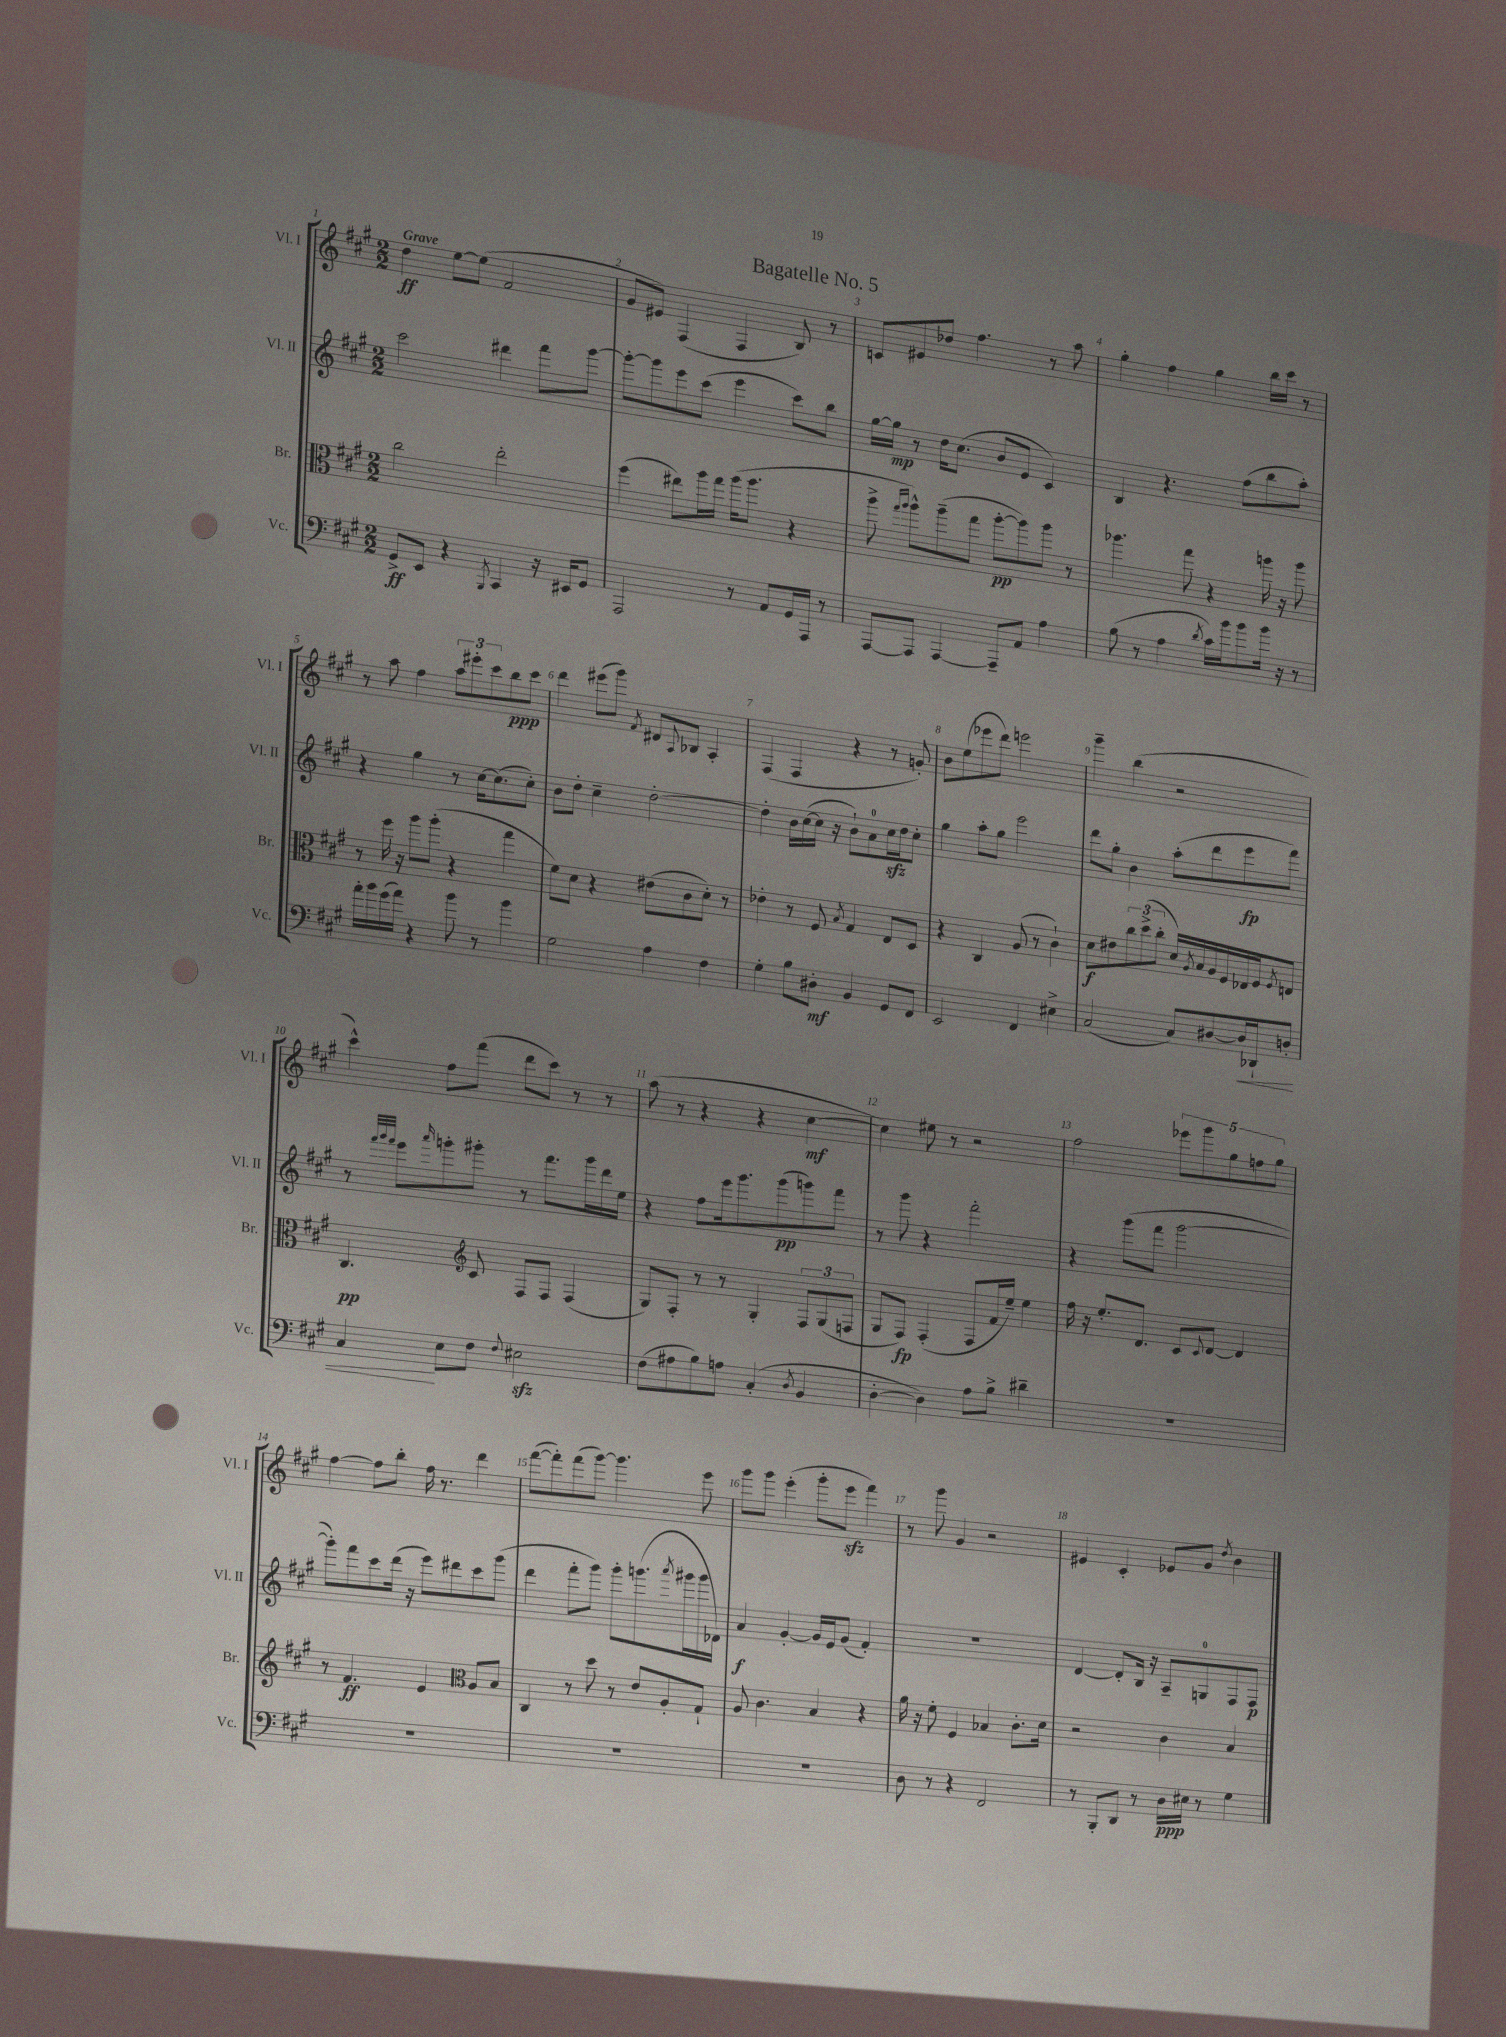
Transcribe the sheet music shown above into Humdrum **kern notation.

**kern	**dynam	**kern	**dynam	**kern	**dynam	**kern	**dynam
*part4	*part4	*part3	*part3	*part2	*part2	*part1	*part1
*staff4	*staff4	*staff3	*staff3	*staff2	*staff2	*staff1	*staff1
*I"Vc.	*	*I"Br.	*	*I"Vl. II	*	*I"Vl. I	*
*I'Vc.	*	*I'Br.	*	*I'Vl. II	*	*I'Vl. I	*
*clefF4	*	*clefC3	*	*clefG2	*	*clefG2	*
*k[f#c#g#]	*	*k[f#c#g#]	*	*k[f#c#g#]	*	*k[f#c#g#]	*
*M2/2	*	*M2/2	*	*M2/2	*	*M2/2	*
=1	=1	=1	=1	=1	=1	=1	=1
!	!	!	!	!	!	!LO:TX:a:B:t=Grave	!
8GG#^/L	ff	2cc#\	.	2ccc#\	.	4dd\	ff
8EE/J	.	.	.	.	.	.	.
4r	.	.	.	.	.	[8ee\L	.
.	.	.	.	.	.	(8ee\J]	.
8qBBB/	.	.	.	.	.	.	.
4CC#/	.	2ee'\	.	4ddd#X\	.	2f#/	.
16r	.	.	.	8fff#\L	.	.	.
16EE#X/KL	.	.	.	.	.	.	.
8GG#/J	.	.	.	[8ggg#\J	.	.	.
=2	=2	=2	=2	=2	=2	=2	=2
2AAA/	.	(4ff#\	.	8ggg#'\L_	.	8g#/L	.
.	.	.	.	8ggg#\]	.	8e#X/J)	.
.	.	8ee#X\L)	.	8eee\	.	(4F#/	.
.	.	16aa\L	.	(8ccc#\J	.	.	.
.	.	16gg#\JJ	.	.	.	.	.
8r	.	(16aa\KL	.	4eee\	.	4F#/	.
.	.	8.aa\J	.	.	.	.	.
8AA/L	.	.	.	.	.	.	.
16GG#/L	.	4r	.	8ccc#\L)	.	8B/)	.
16AAA/JJ	.	.	.	.	.	.	.
8r	.	.	.	8bb\J	.	8r	.
=3	=3	=3	=3	=3	=3	=3	=3
[8AAA/L	.	8aa^\	.	[16gg#\LL	.	8cn/L	.
.	.	.	.	16gg#\JJ]	mp	.	.
.	.	16qqgg#/LL	.	.	.	.	.
.	.	16qqaa/JJ	.	.	.	.	.
8AAA/J]	.	8aa^^\L)	.	8r	.	8e#X/	.
[4AAA/	.	(8aa~\	.	16dd\KL	.	8dd-X/J	.
.	.	.	.	(8.cc#\J	.	.	.
.	.	8gg#\J	.	.	.	4.ff#\	.
8AAA~/L]	.	[8aa'\L	pp	8b/L	.	.	.
8AA/J	.	8aa\])	.	8e/J	.	.	.
4A\	.	8aa\J	.	4c#/)	.	8r	.
.	.	8r	.	.	.	8aa\	.
=4	=4	=4	=4	=4	=4	=4	=4
(8B\	.	4.aa-X\	.	4B/	.	4gg#'\	.
8r	.	.	.	.	.	.	.
4A\	.	.	.	4.r	.	4ff#\	.
.	.	8gg#\	.	.	.	.	.
8qd/	.	.	.	.	.	.	.
16c#\LL)	.	4r	.	.	.	4gg#\	.
16b\J	.	.	.	.	.	.	.
8b\	.	.	.	(8ff#\L	.	.	.
16b\Jk	.	16aan\	.	8bb\	.	16bb\LL	.
16r	.	16r	.	.	.	16ccc#\JJ	.
8r	.	8aa\	.	8aa'\J)	.	8r	.
!!LO:LB:g=z
=5	=5	=5	=5	=5	=5	=5	=5
16a'\LL	.	8r	.	4r	.	8r	.
16b\	.	.	.	.	.	.	.
(16g#\	.	16ff#\	.	.	.	8aa\	.
16a\JJ)	.	16r	.	.	.	.	.
4r	.	8aa\L	.	4gg#\	.	4ff#\	.
.	.	(8aa'\J	.	.	.	.	.
8b\	.	4r	.	8r	.	12aa\L	.
.	.	.	.	.	.	12eee#X'\	.
8r	.	.	.	[16cc#\KL	.	.	.
.	.	.	.	.	.	12ccc#\	.
.	.	.	.	(8.cc#\]	.	.	.
4b\	.	4gg#\	.	.	.	8bb\	ppp
.	.	.	.	8cc#'\J)	.	8ccc#\J	.
=6	=6	=6	=6	=6	=6	=6	=6
2G#\	.	8f#\L)	.	8b\L	.	4ddd\	.
.	.	8d\J	.	8dd'\J	.	.	.
.	.	4r	.	4cc#~\	.	(8eee#X\L	.
.	.	.	.	.	.	8ggg#\J)	.
.	.	.	.	.	.	8qf#/	.
4A\	.	(8e#X\L	.	[2dd'\	.	8d#X/L	.
.	.	.	.	.	.	8qqA/	.
.	.	8c#\	.	.	.	8B-X/J	.
4F#\	.	8d'\J)	.	.	.	4A'/	.
.	.	8r	.	.	.	.	.
=7	=7	=7	=7	=7	=7	=7	=7
4G#'\	.	4e-X'\	.	4dd'\]	.	(4F#/	.
8B\L	.	8r	.	16b\LL	.	4F#/	.
.	.	.	.	([16cc#\	.	.	.
8D#X'\J	mf	8F#/	.	16cc#\JJ]	.	.	.
.	.	.	.	16r	.	.	.
.	.	8qB/	.	.	.	.	.
4BB/	.	4G#/	.	8b`\L)	.	4r	.
.	.	.	.	8a\	.	.	.
8GG#/L	.	8E/L	.	16cc#zz\L	.	8r	.
.	.	.	.	16dd\J	.	.	.
8FF#/J	.	8D/J	.	8cc#'\J	.	8gn'/)	.
=8	=8	=8	=8	=8	=8	=8	=8
2EE/	.	4r	.	4gg#\	.	8b\L	.
.	.	.	.	.	.	(8ee\	.
.	.	4C#/	.	8aa'\L	.	8eee-X\	.
.	.	.	.	8gg#\J	.	8ddd\J)	.
4FF#/	.	(8A/	.	2eee\	.	2eeen\	.
.	.	8r	.	.	.	.	.
4E#X^\	.	4c#`\)	.	.	.	.	.
=9	=9	=9	=9	=9	=9	=9	=9
(2C#/	.	8d\L	f	8ddd\L	.	4ggg#~\	.
.	.	8e#X\	.	8gg#'\J	.	.	.
.	.	12cc#\	.	4b\	.	(4bb\	.
.	.	(12dd^\	.	.	.	.	.
.	.	12cc#'\J	.	.	.	.	.
8C#/L)	.	16d/LL)	.	(8aa'\L	.	2r	.
.	.	8qA/	.	.	.	.	.
.	.	16B/	.	.	.	.	.
[8D#X/	.	16A/	.	8ddd\	.	.	.
.	.	16F#/	.	.	.	.	.
!	!LO:HP:b	!	!	!	!	!	!
16D#/L]	<	16E-X/	.	8eee\	fp	.	.
16DD-X`/J	.	16F#/J	.	.	.	.	.
.	.	8qF#/	.	.	.	.	.
8Dn'/J	.	8En/J	.	8fff#\J)	.	.	.
!!LO:LB:g=z
=10	=10	=10	=10	=10	=10	=10	=10
4C#/	.	4.C#/	pp	8r	.	4ccc#^^\)	.
.	.	.	.	32qqfff#/LLL	.	.	.
.	.	.	.	32qqggg#/	.	.	.
.	.	.	.	32qqfff#/JJJ	.	.	.
.	.	.	.	8eee\L	.	.	.
.	.	.	.	16qqaaa/	.	.	.
8E\L	[	.	.	8gggn'\	.	8ff#\L	.
*	*	*clefG2	*	*	*	*	*
8F#\J	.	8c#/	.	8ggg#X'\J	.	(8fff#\J	.
8qqF#/	.	.	.	.	.	.	.
2E#Xzz\	.	8F#/L	.	8r	.	8ddd\L	.
.	.	8F#/J	.	8.fff#\L	.	8ccc#\J)	.
.	.	(4F#/	.	.	.	8r	.
.	.	.	.	16ggg#\L	.	.	.
.	.	.	.	16ddd\	.	8r	.
.	.	.	.	16ee\JJ	.	.	.
=11	=11	=11	=11	=11	=11	=11	=11
(8F#\L	.	8G#/L)	.	4r	.	(8aa\	.
8A#X\	.	8F#'/J	.	.	.	8r	.
8B\)	.	8r	.	8ff#\L	.	4r	.
8An\J	.	8r	.	16eee\k	.	.	.
.	.	.	.	8.ggg#\	.	.	.
(4C#'/	.	4G#'/	.	.	.	4r	.
.	.	.	.	(8ggg#\	pp	.	.
8qD/	.	.	.	.	.	.	.
4BB/	.	12F#/L	.	8gggn\)	.	[4cc#\	mf
.	.	(12G#/	.	.	.	.	.
.	.	.	.	8fff#\J	.	.	.
.	.	12Fn/J	.	.	.	.	.
=12	=12	=12	=12	=12	=12	=12	=12
[4D'\	.	8G#/L	.	8r	.	4cc#\])	.
.	.	8F#/J)	fp	8ggg#\	.	.	.
4D\])	.	(4F#'/	.	4r	.	8ee#X\	.
.	.	.	.	.	.	8r	.
8A\L	.	8F#/L	.	2fff#'\	.	2r	.
8B^\J	.	16f#/L	.	.	.	.	.
.	.	16ee~/JJ)	.	.	.	.	.
4d#X~\	.	4ee\	.	.	.	.	.
=13	=13	=13	=13	=13	=13	=13	=13
1r	.	16ff#\	.	4r	.	2ff#\	.
.	.	16r	.	.	.	.	.
.	.	8.ee'/L	.	.	.	.	.
.	.	.	.	(8ggg#\L	.	.	.
.	.	8.d/J	.	.	.	.	.
.	.	.	.	8fff#\J	.	.	.
.	.	8c#/L	.	[2ggg#\	.	10eee-X\L	.
.	.	.	.	.	.	10ggg#\	.
.	.	8qqc#/	.	.	.	.	.
.	.	[8d/J	.	.	.	.	.
.	.	.	.	.	.	10gg#\	.
.	.	4d/]	.	.	.	.	.
.	.	.	.	.	.	10ffn\	.
.	.	.	.	.	.	10gg#\J	.
!!LO:LB:g=z
=14	=14	=14	=14	=14	=14	=14	=14
1r	.	8r	.	8ggg#'\L])	.	[4ff#\	.
.	.	4.f#/	ff	8fff#\	.	.	.
.	.	.	.	8ccc#\	.	8ff#\L]	.
.	.	.	.	(16ddd\Jk	.	8bb'\J	.
.	.	.	.	16r	.	.	.
.	.	4e/	.	8eee\L)	.	16ff#\	.
.	.	.	.	.	.	8.r	.
.	.	.	.	8ddd#X\	.	.	.
*	*	*clefC3	*	*	*	*	*
.	.	8A/L	.	8ccc#\	.	4ddd\	.
.	.	8B/J	.	(8ggg#\J	.	.	.
=15	=15	=15	=15	=15	=15	=15	=15
1r	.	4C#/	.	4ddd\	.	([8fff#\L	.
.	.	.	.	.	.	8fff#'\])	.
.	.	8r	.	8fff#'\L	.	(8fff#\	.
.	.	8dd\	.	8ggg#\J)	.	[8ggg#\J)	.
.	.	8r	.	8ggg#'\L	.	4.ggg#\]	.
.	.	8e/L	.	(8.gggn\	.	.	.
.	.	8A'/	.	.	.	.	.
.	.	.	.	8qaaa/	.	.	.
.	.	.	.	16ggg#X\L	.	.	.
.	.	8G#`/J	.	16ggg#\	.	8eee\	.
.	.	.	.	16d-X\JJ)	.	.	.
=16	=16	=16	=16	=16	=16	=16	=16
1r	.	8A/	.	4a/	f	8ggg#\L	.
.	.	4.c#\	.	.	.	8ggg#\J	.
.	.	.	.	[4g#'/	.	(4eee'\	.
.	.	4B/	.	16g#/LL]	.	8ggg#'\L	.
.	.	.	.	16e/J	.	.	.
.	.	.	.	(8g#/J	.	8eeezz\J	.
.	.	4r	.	4f#'/)	.	4fff#\)	.
=17	=17	=17	=17	=17	=17	=17	=17
8D\	.	16a\	.	1r	.	8r	.
.	.	16r	.	.	.	.	.
8r	.	8f#'\	.	.	.	8ggg#\	.
4r	.	4F#/	.	.	.	4g#/	.
2FF#/	.	4B-X/	.	.	.	2r	.
.	.	8.c#'\L	.	.	.	.	.
.	.	16d\Jk	.	.	.	.	.
=18	=18	=18	=18	=18	=18	=18	=18
8r	.	2r	.	[4d/	.	4e#X/	.
8BBB'/L	.	.	.	.	.	.	.
8DD/J	.	.	.	8d'/L]	.	4c#'/	.
8r	.	.	.	16B/Jk	.	.	.
.	.	.	.	16r	.	.	.
16D\LL	ppp	4c#\	.	8A~/L	.	8e-X/L	.
16E#X\JJ	.	.	.	.	.	.	.
8r	.	.	.	8Gn/	.	8g#/J	.
.	.	.	.	.	.	8qdd/	.
4G#\	.	4B/	.	8F#/	.	4b\	.
.	.	.	.	8F#/J	p	.	.
==	==	==	==	==	==	==	==
*-	*-	*-	*-	*-	*-	*-	*-
